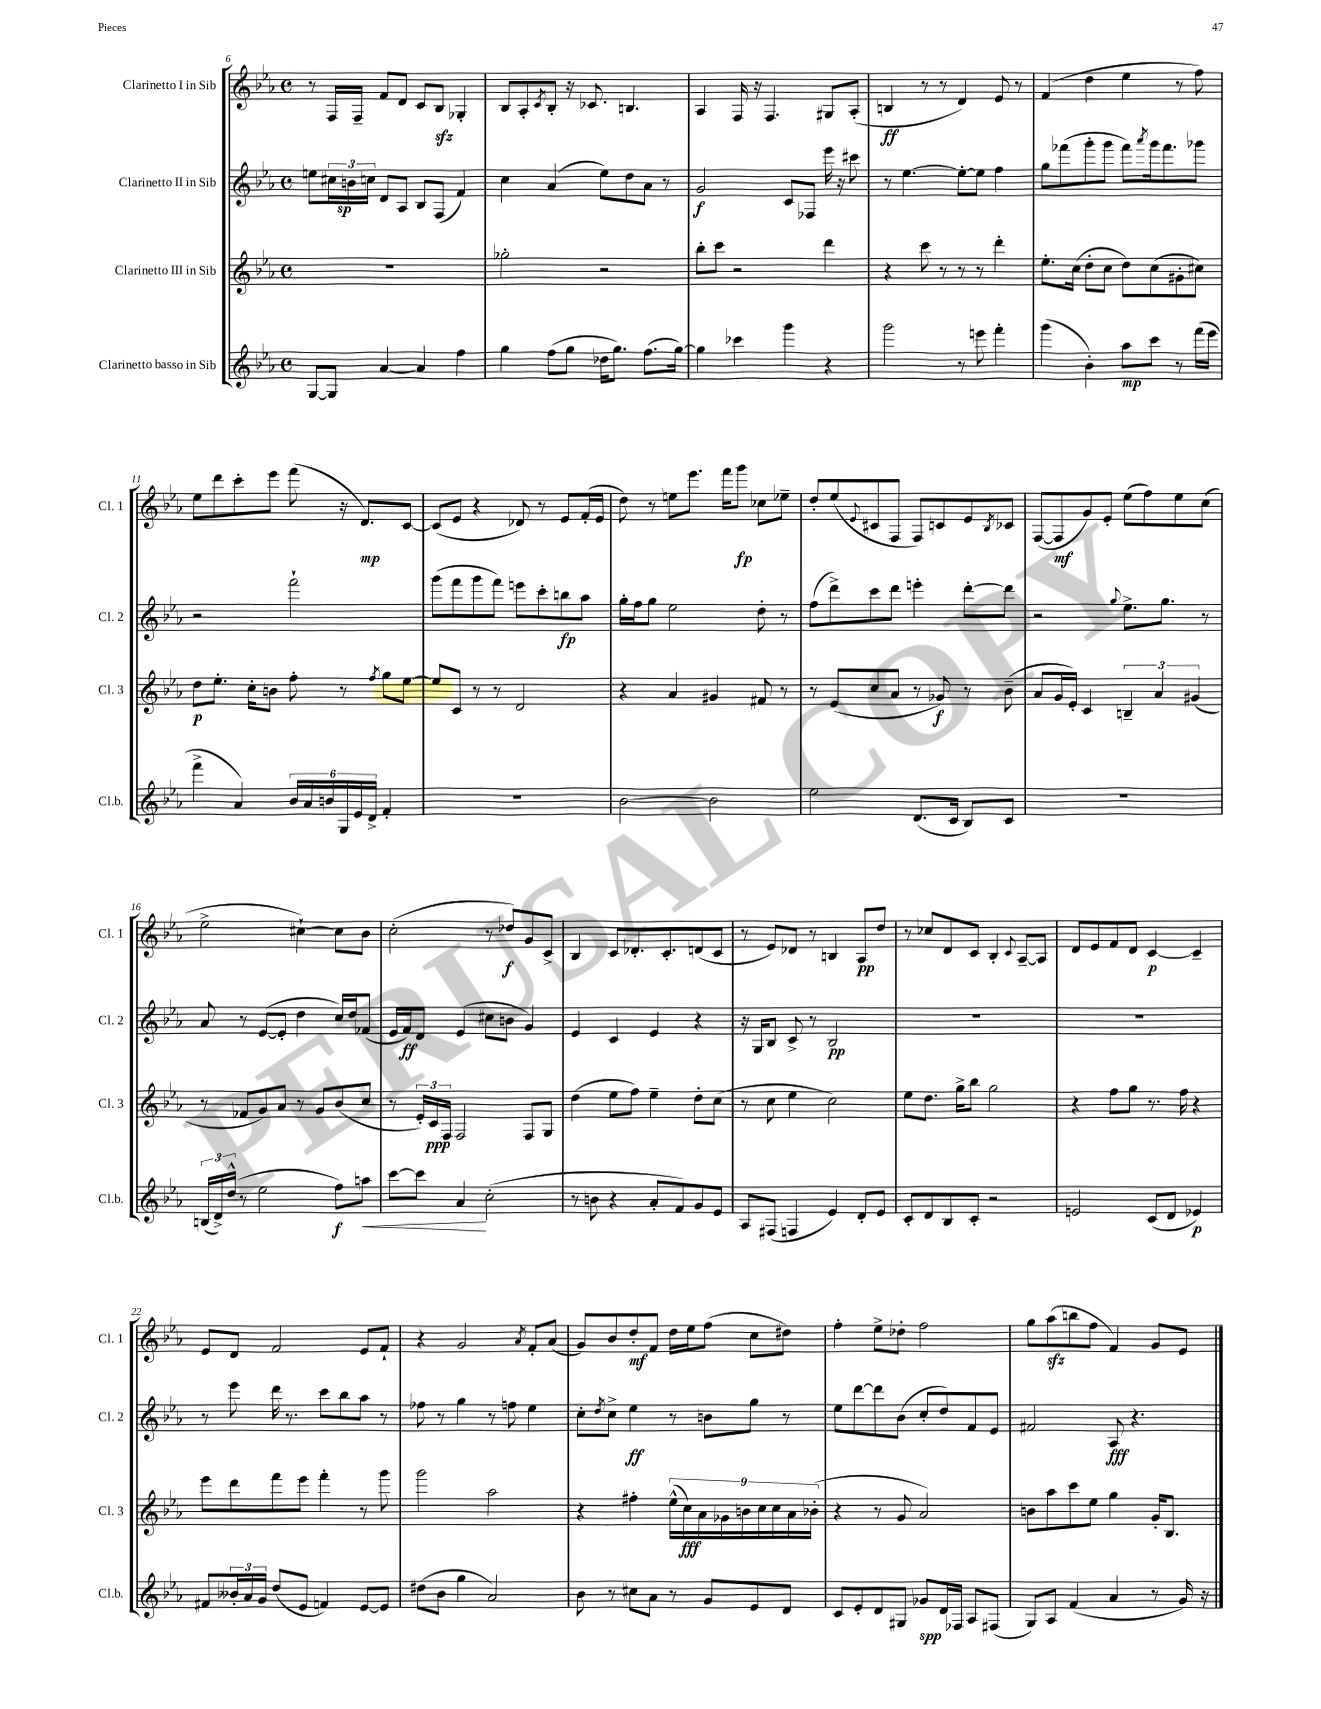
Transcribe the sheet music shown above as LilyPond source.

<<
\new StaffGroup <<
\new Staff = "s0" \with { instrumentName = "Clarinetto I in Sib" shortInstrumentName = "Cl. 1" } {
    \clef treble \key ees \major \defaultTimeSignature \time 4/4
    r8 f16 f16-- f'8 d'8 c'8 bes8\sfz ges4-. |
    bes8 aes8-. \acciaccatura { c'8 } bes8-. r16 ces'8. b4. |
    aes4 f16 r16 f4. gis8 aes8-.( |
    b4\ff r8 r8 d'4) ees'8 r8 |
    f'4( d''4 ees''4 r8 f''8) |
    ees''8 d'''8 c'''8-. ees'''8 f'''8( r16 d'8.\mp) c'8~ |
    c'8( ees'8 r4 des'8) r8 ees'8 f'16-.( ees'16 |
    d''8) r8 e''8 ees'''8. f'''16 g'''8\fp ces''8 ees''8-- |
    d''8-. ees''8( \appoggiatura { ees'8 } cis'8 f8 f8) c'8 ees'8 \acciaccatura { bes8 } ces'8 |
    f8~( f8\mf g'8) ees'8-. ees''8( f''8) ees''8 c''8( |
    ees''2-> cis''4~-!) cis''8 bes'8 |
    c''2-.( r8 des''8\f) g'8 c'8-> |
    bes4 c'8 des'8.-. c'8.-. d'8( c'8 |
    r8 ees'8) des'8 r8 b4 aes8\pp d''8 |
    r8 ces''8 d'8 c'8 bes4-. \appoggiatura { c'8 } aes8~-- aes8 |
    d'8 ees'8 f'8 d'8 c'4~\p c'4-- |
    ees'8 d'8 f'2 ees'8 f'8-! |
    r4 g'2 \acciaccatura { aes'8 } f'8-. aes'8( |
    g'8) bes'8 d''8-.\mf f'8 d''16 ees''16 f''8( c''8 dis''8) |
    f''4-. ees''8-> des''8-. f''2 |
    g''8 aes''8\sfz( b''8 f''8 f'4) g'8 ees'8 \bar "|." |
}
\new Staff = "s1" \with { instrumentName = "Clarinetto II in Sib" shortInstrumentName = "Cl. 2" } {
    \clef treble \key ees \major \defaultTimeSignature \time 4/4
    e''8 \tuplet 3/2 { cis''16 b'16\sp c''16 } d'8 aes8 bes8 f8( f'4) |
    c''4 aes'4( ees''8) d''8 aes'8 r8 |
    g'2\f c'8 fes8 ees'''16 r16 cis'''8 |
    r8 ees''4.~ ees''8~-. ees''8 f''4 |
    g''8 fes'''8( g'''8-. g'''8 fes'''8) \acciaccatura { aes'''8 } g'''16 fes'''8. ges'''8 |
    r2 f'''2-! |
    g'''8( f'''8 g'''8 f'''8) e'''8 c'''8-. b''8\fp aes''8 |
    g''16-. f''16 g''8 ees''2 d''8-. r8 |
    f''8( d'''8->) c'''8 d'''8 e'''4-. d'''8~-. d'''8 |
    r2 \appoggiatura { g''8 } ees''8.-> g''8. r8 |
    aes'8 r8 ees'8~( ees'8-. d''4 c''16) d''16 fes'8( |
    ees'16 f'16\ff) d'8 ees'4( cis''8 b'8 g'4) |
    ees'4 c'4 ees'4 r4 |
    r16 g16 bes8 c'8-> r8 bes2\pp |
    R1 |
    R1 |
    r8 ees'''8 d'''16 r8. c'''8 bes''8 aes''8 r8 |
    fes''8 r8 g''4 r8 f''8 ees''4 |
    c''8-. \acciaccatura { d''8 } c''8-> ees''4\ff r8 b'8 g''8 r8 |
    ees''8 d'''8~ d'''8 bes'8( c''8-. d''8) f'8 ees'8 |
    fis'2 aes8\fff r4. \bar "|." |
}
\new Staff = "s2" \with { instrumentName = "Clarinetto III in Sib" shortInstrumentName = "Cl. 3" } {
    \clef treble \key ees \major \defaultTimeSignature \time 4/4
    R1 |
    ges''2-. r2 |
    bes''8-. c'''8 r2 d'''4 |
    r4 c'''8 r8 r8 r8 d'''4-. |
    ees''8.-. c''16( d''8-. c''8 d''8) c''8( gis'8-. cis''8) |
    d''8\p ees''8.-. c''16-. b'8 f''8-. r8 \acciaccatura { f''8 } g''8 ees''8~ |
    ees''8 c'8 r8 r8 d'2 |
    r4 aes'4 gis'4 fis'8 r8 |
    r8 ees'8( c''8 aes'8 r8 ges'8\f) r8 bes'8--( |
    aes'8 g'16 ees'16-.) c'4 \tuplet 3/2 { b4-- aes'4 gis'4( } |
    r8 fes'8 g'8) aes'8 r8 g'8 bes'8( c''8 |
    r8 \tuplet 3/2 { ees'16-.) c'16\ppp f16 } f2 f8 g8 |
    d''4( ees''8 f''8) ees''4-- d''8-. c''8( |
    r8 c''8 ees''4 c''2) |
    ees''8 d''8. g''16-> bes''8 g''2 |
    r4 f''8 g''8 r8. f''16 r4 |
    ees'''8 d'''8 f'''8 ees'''8 f'''4-. r8 g'''8 |
    g'''2 aes''2 |
    r4 fis''4-. \tuplet 9/8 { ees''16-^( c''16\fff) aes'16 ges'16 b'16 c''16 c''16 aes'16 bes'16-.( } |
    r4 r8 g'8 aes'2) |
    b'8 aes''8 c'''8 ees''8 g''4 g'16-. bes8. \bar "|." |
}
\new Staff = "s3" \with { instrumentName = "Clarinetto basso in Sib" shortInstrumentName = "Cl.b." } {
    \clef treble \key ees \major \defaultTimeSignature \time 4/4
    g8~ g8 aes'4~ aes'4 f''4 |
    g''4 f''8( g''8 des''16 g''8.) f''8.( g''16~) |
    g''4 ces'''4 g'''4 r4 |
    g'''2 r8 e'''8 f'''4-. |
    g'''4( bes'4-.) aes''8\mp c'''8 r8 f'''16( ees'''16 |
    f'''4-> aes'4) \tuplet 6/4 { bes'16 aes'16 b'16 g16 ees'16 d'16-> } f'4-. |
    R1 |
    bes'2~ bes'2 |
    ees''2 d'8.( c'16 bes8) c'8 |
    R1 |
    \tuplet 3/2 { b16( d'16->) d''16-^( } r8 ees''2 f''8\f) a''8\< |
    c'''8~ c'''8 aes'4\! c''2-.( |
    r8 b'8 r4 aes'8-. f'8) g'8 ees'8 |
    aes8 fis8( f4 ees'4) d'8-. ees'8 |
    c'8-. d'8 bes8 c'8-. r2 |
    e'2 c'8( d'8 ees'4\p) |
    fis'8 \tuplet 3/2 { beses'16-. aes'16 g'16 } d''8( ees'8 f'4) ees'8~ ees'8 |
    dis''8( bes'8 g''4 aes'2) |
    bes'8 r8 cis''8 aes'8 r8 g'8 ees'8 d'8 |
    c'8 ees'8-. d'8 gis8 ges'8\spp d'16 fes16 aes8 fis8( |
    g8) aes8 f'4( aes'4 r8 g'16) r16 \bar "|." |
}
>>
>>
\layout { \context { \Score currentBarNumber = #6 } }
